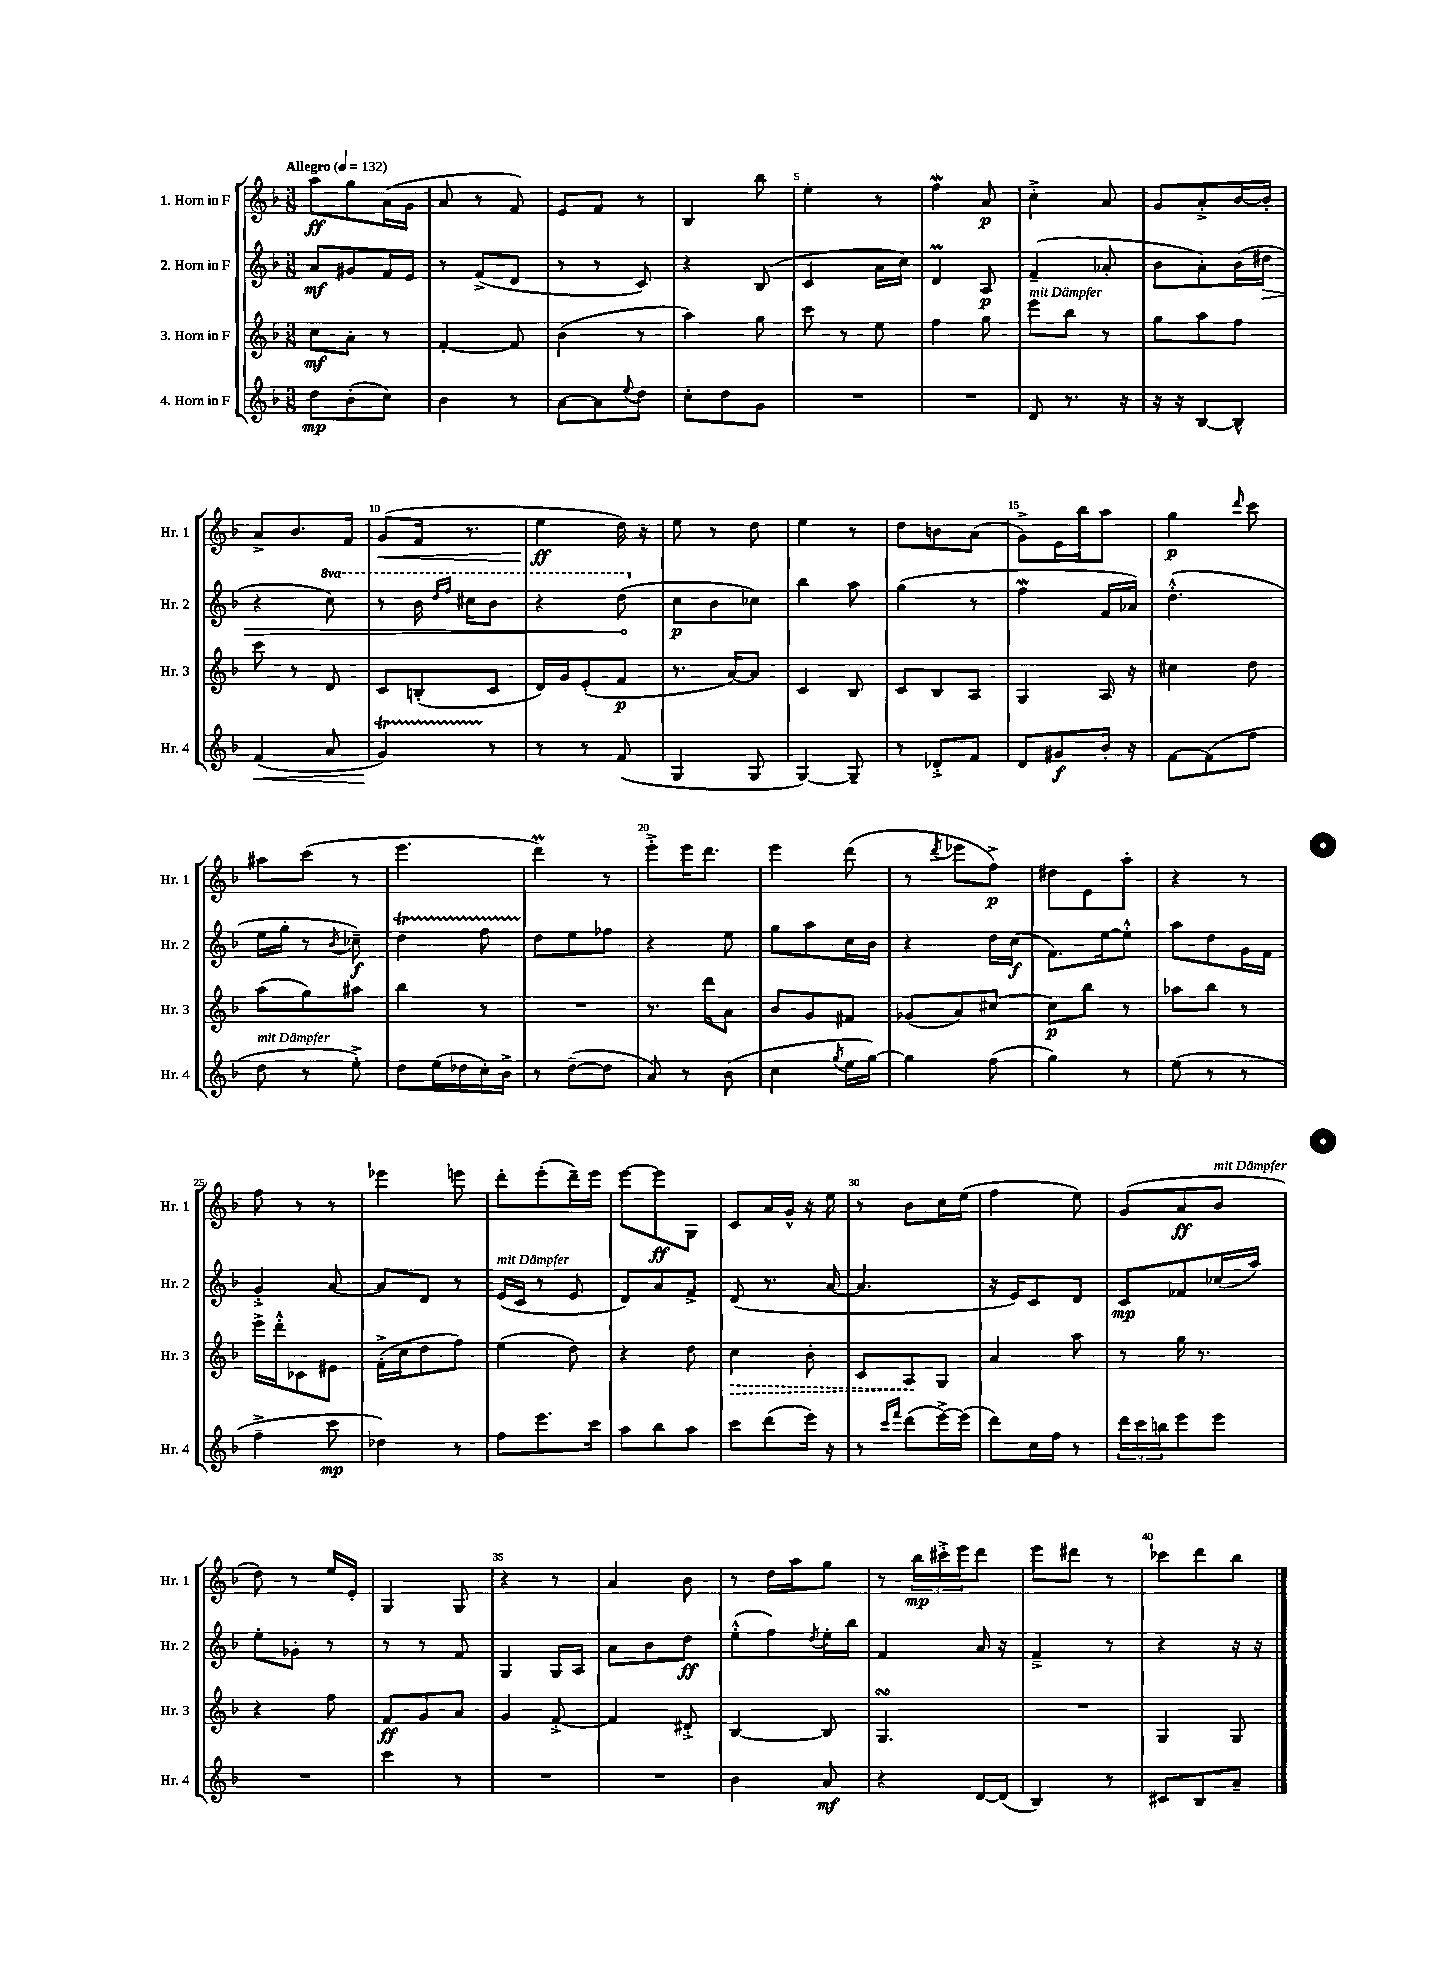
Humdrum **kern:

**kern	**kern	**kern	**kern
*staff4	*staff3	*staff2	*staff1
*clefG2	*clefG2	*clefG2	*clefG2
*k[b-]	*k[b-]	*k[b-]	*k[b-]
*M3/8	*M3/8	*M3/8	*M3/8
*MM132	*MM132	*MM132	*MM132
8dd\L	8cc\L	8a/L	8aa\L
(8b-'\	8a'\J	8g#/	8gg\
8cc\J)	8r	16f/L	(16a\L
.	.	16e/JJ	16g\JJ
=	=	=	=
4b-\	[4f'/	8r	8a/
.	.	(8f^/L	8r
8r	8f/]	8d/J	8f/)
=	=	=	=
[8a\L	(4b-\	8r	8e/L
8a\]	.	8r	8f/J
8qqee/	.	.	.
8dd\J	8r	8c/)	8r
=	=	=	=
8cc'\L	4aa\)	4r	4B-/
8dd\	.	.	.
8g\J	8gg\	(8B-/	8bb-\
=	=	=	=
4.r	8ccc\	4c/	4ee'\
.	8r	.	.
.	8ee\	16a\LL	8r
.	.	16cc\JJ)	.
=	=	=	=
4.r	4ff\	4d/	4ff\
.	8gg\	8A/	8a/
=	=	=	=
8d/	8eee\L	(4f~/	4cc'^\
8.r	8bb-\J	.	.
.	8r	8a-'/	8a/
16r	.	.	.
=	=	=	=
16r	8gg\L	8b-\L	8g/L
16r	.	.	.
[8B-/L	8aa\	8a'\)	8a'^/
8B-^^/]J	8ff\J	(16b-\L	[16b-/L
.	.	16dd#\JJ	16b-'/]JJ
=	=	=	=
(4f/	8ccc\	4r	8a^/L
.	8r	.	8.b-/
8a/	8d/	8ccc\)	.
.	.	.	16f/Jk
=	=	=	=
4g/)	8c/L	8r	(8g/L
.	(8B'/	16bb-\	16f/Jk
.	.	16qqddd/LL	.
.	.	16qqfff/JJ	.
.	.	16ccc#\LK	8.r
8r	8c/J	8bb-\J	.
=	=	=	=
8r	16d/LL)	4r	4ee\
.	16g/J	.	.
8r	(8e'/	.	.
(8f/	8f/J	(8ddd\	16dd\)
.	.	.	16r
=	=	=	=
4G/	8.r	8cc\L	8ee\
.	.	8b-\	8r
.	[16a/LK)	.	.
8G/	8a/]J	8cc-\J)	8dd\
=	=	=	=
[4G/)	4c/	4bb-\	4ee\
8G~/]	8B-/	8aa\	8r
=	=	=	=
8r	8c/L	(4gg\	8dd\L
8d-'^/L	8B-/	.	8b\
8f/J	8A/J	8r	(8a\J
=	=	=	=
8d/L	4G/	4ff\	8g^\L)
8g#/	.	.	16e\L
.	.	.	16bb-\J
16b-'/Jk	16A/	16f/LL	8aa\J
16r	16r	16a-/JJ)	.
=	=	=	=
[8f\L	4cc#\	(4.dd'^^\	4gg\
(8f\]	.	.	.
.	.	.	16qqddd/
8ff\J	8dd\	.	8ccc\
=	=	=	=
8dd\	(8aa\L	16ee\LL	8aa#\L
.	.	16gg'\JJ	.
8r	8gg\)	8r	(8ccc\J
.	.	8qb-/	.
8ee'^\)	8aa#\J	8cc-~\)	8r
=	=	=	=
8dd\L	4bb-\	4dd\	4.eee\
(16ee\L	.	.	.
16dd-\	.	.	.
16cc'\)	8r	8ff\	.
16b-^\JJ	.	.	.
=	=	=	=
8r	4.r	8dd\L	4ddd\)
([8dd~\L	.	8ee\	.
8dd\]J	.	8ff-\J	8r
=	=	=	=
8a/)	8.r	4r	8eee'^\L
8r	.	.	16eee\K
.	16ddd\LK	.	8.ddd\J
(8b-\	8a\J	8ee\	.
=	=	=	=
4cc\	8b-/L	8gg\L	4eee\
.	8g/	8aa\	.
8qgg/	.	.	.
16ee\LL	8f#/J	16cc\L	(8ddd\
[16gg\JJ)	.	16b-\JJ	.
=	=	=	=
4gg\]	(8g-/L	4r	8r
.	.	.	8qddd/
.	8a/)	.	8eee-\L
(8ff\	[8cc#/J	16dd\LL	8ff^\J)
.	.	(16cc\JJ	.
=	=	=	=
4gg\)	8cc#\]L	8.f\L)	8dd#\L
.	8bb-\J	.	8e\
.	.	[16ee\k	.
8r	8r	8ee'^^\]J	8aa'\J
=	=	=	=
(8ee\	8aa-\L	8aa\L	4r
8r	8bb-\J	8dd\	.
8r	8r	16g\L	8r
.	.	16f\JJ	.
=	=	=	=
4ff~^\	16eee^\LL	4g'^/	8ff\
.	16ddd'^^\J	.	.
.	8c-\	.	8r
8ccc\	8e#\J	[8a/	8r
=	=	=	=
4dd-\)	(16f'^\LL	8a/]L	4eee-\
.	16cc\J	.	.
.	8dd\	8d/J	.
8r	8ff\J)	8r	8eee\
=	=	=	=
8ff\L	(4ee\	(16e/LL	8ddd'\L
.	.	16c/JJ	.
8.eee\	.	8r	(8eee'\
.	8dd\)	8e/	16ddd~\L)
16ccc\Jk	.	.	16eee\JJ
=	=	=	=
8aa\L	4r	8d/L)	[8eee\L
8bb-\	.	8a/	8eee\]
8aa\J	8dd\	8f^/J	8G\J
=	=	=	=
8ccc\L	4cc\	(8d/	8c/L
(8ddd\	.	8.r	16a/L
.	.	.	16g^^/JJ
16eee\Jk)	8b-'\	.	16r
16r	.	[16a/	16ee\
=	=	=	=
8r	8c/L	4.a/]	8r
16qqccc/LL	.	.	.
16qqfff/JJ	.	.	.
(8ddd\L	8A/	.	8b-\L
[16eee^\L)	8G/J	.	16cc\L
(16eee\]JJ	.	.	(16ee\JJ
=	=	=	=
8ddd\L)	4a/	16r	4ff\
.	.	16e/LK)	.
16cc\L	.	8c/	.
16ff\JJ	.	.	.
8r	8aa\	8d/J	8ee\)
=	=	=	=
24ddd\LL	8r	8c/L	(8g/L
24ccc\	.	.	.
24bb\J	.	.	.
8eee\	16gg\	8f-/	8a/
.	8.r	.	.
8eee\J	.	(16cc-/L	8b-/J
.	.	16aa/JJ)	.
=	=	=	=
4.r	4r	8ee'\L	8dd\)
.	.	8g-'\J	8r
.	8ff\	8r	16ee/LL
.	.	.	16e'/JJ
=	=	=	=
4ccc\	8f/L	8r	4G/
.	8g/	8r	.
8r	8a/J	8f/	8G/
=	=	=	=
4.r	4g/	4G/	4r
.	[8f'^/	16G/LL	8r
.	.	16A/JJ	.
=	=	=	=
4.r	4f/]	8a\L	4a/
.	.	8b-\	.
.	8d#'^/	8dd\J	8b-\
=	=	=	=
4b-\	[4B-/	(8ee'^^\L	8r
.	.	8ff\)	16dd\LL
.	.	.	16aa\J
.	.	8qdd/	.
8a/	8B-/]	16ee'\L	8gg\J
.	.	16bb-\JJ	.
=	=	=	=
4r	4.G/	4f/	8r
.	.	.	24bb-\LL
.	.	.	24ccc#'^\
.	.	.	24eee\J
[16d/LL	.	16a/	8ddd\J
(16d/]JJ	.	16r	.
=	=	=	=
4B-/)	4.r	4f~^/	8eee\L
.	.	.	8ddd#\J
8r	.	8r	8r
=	=	=	=
8c#/L	4G/	4r	8ccc-\L
8B-/	.	.	8ddd\
8a~/J	8G/	16r	8bb-\J
.	.	16r	.
==	==	==	==
*-	*-	*-	*-
